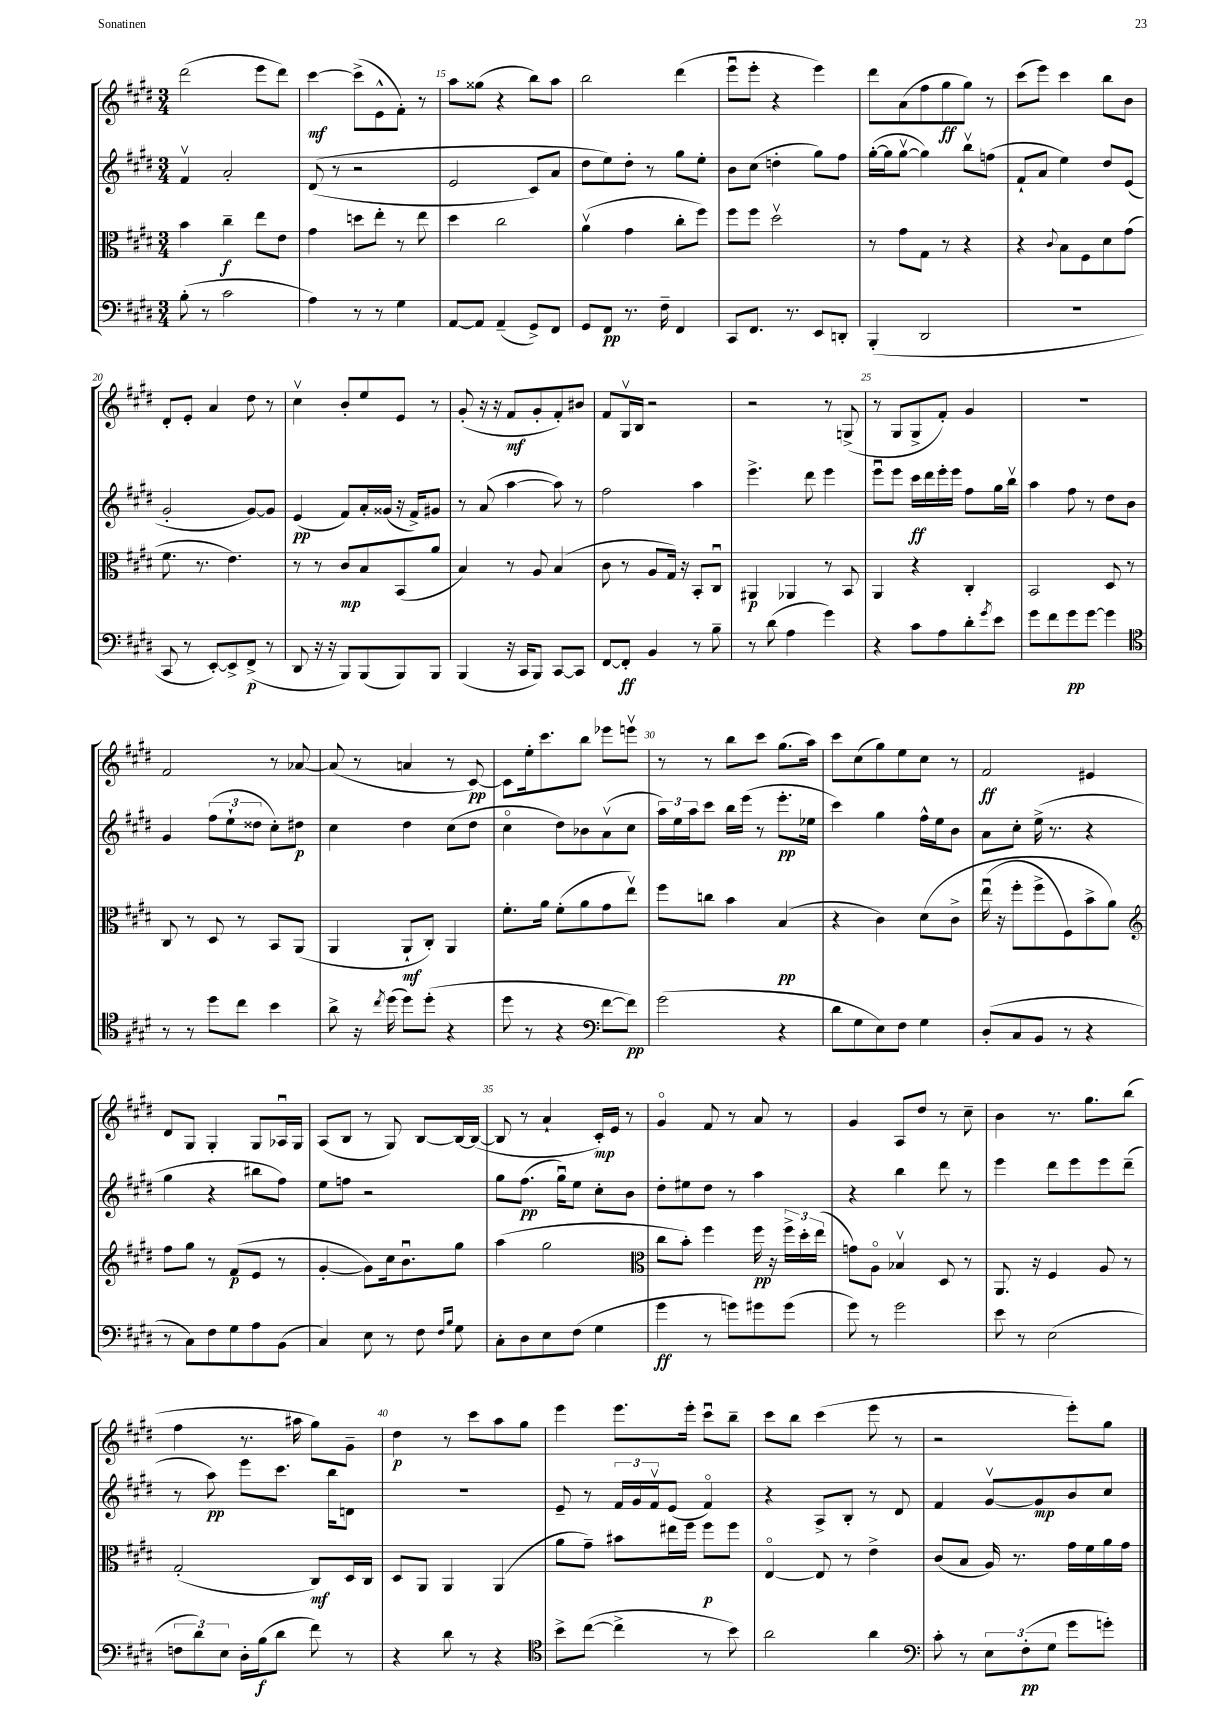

**kern	**dynam	**kern	**dynam	**kern	**dynam	**kern	**dynam
*part4	*part4	*part3	*part3	*part2	*part2	*part1	*part1
*staff4	*staff4	*staff3	*staff3	*staff2	*staff2	*staff1	*staff1
*clefF4	*	*clefC3	*	*clefG2	*	*clefG2	*
*k[f#c#g#d#]	*	*k[f#c#g#d#]	*	*k[f#c#g#d#]	*	*k[f#c#g#d#]	*
*M3/4	*	*M3/4	*	*M3/4	*	*M3/4	*
=13	=13	=13	=13	=13	=13	=13	=13
(8B'\	.	4b\	.	4f#v/	.	(2ddd#\	.
8r	.	.	.	.	.	.	.
2c#\	.	4cc#~\	f	2a'/	.	.	.
.	.	8ee\L	.	.	.	8eee\L	.
.	.	8e\J	.	.	.	8ddd#\J)	.
=14	=14	=14	=14	=14	=14	=14	=14
4A\)	.	4g#\	.	((8d#/	.	[4ccc#\	mf
.	.	.	.	8r	.	.	.
8r	.	8ddn\L	.	2r	.	(8ccc#^\L]	.
8r	.	8ee'\J	.	.	.	8e^^\	.
4G#\	.	8r	.	.	.	8f#'\J)	.
.	.	8ee\	.	.	.	8r	.
=15	=15	=15	=15	=15	=15	=15	=15
[8AA/L	.	4dd#\	.	2e/	.	8aa\L	.
8AA/J]	.	.	.	.	.	(8gg##X\J	.
(4AA~/	.	2cc#\	.	.	.	4r	.
8GG#^/L)	.	.	.	8c#/L)	.	8bb\L)	.
8FF#/J	.	.	.	8a/J	.	8aa\J	.
=16	=16	=16	=16	=16	=16	=16	=16
8GG#/L	.	(4av\	.	8dd#\L	.	2bb\	.
8FF#/J	pp	.	.	8ee\)	.	.	.
8.r	.	4g#\	.	8dd#'\J	.	.	.
.	.	.	.	8r	.	.	.
16F#~\	.	.	.	.	.	.	.
4FF#/	.	8cc#'\L	.	8gg#\L	.	(4ddd#\	.
.	.	8ff#\J)	.	8ee'\J	.	.	.
=17	=17	=17	=17	=17	=17	=17	=17
8CC#/L	.	8ff#\L	.	8b\L	.	8eeeu\L	.
8.FF#/J	.	8ff#\J	.	(8cc#\J	.	8eee'\J	.
.	.	2dd#v\	.	4ddn'\	.	4r	.
8.r	.	.	.	.	.	.	.
8EE/L	.	.	.	8gg#\L)	.	4eee\)	.
8DDn'/J	.	.	.	8ff#\J	.	.	.
=18	=18	=18	=18	=18	=18	=18	=18
(4BBB'/	.	8r	.	([16gg#'\LL	.	8ddd#\L	.
.	.	.	.	16gg#\J]	.	.	.
.	.	8g#\L	.	[8gg#v\J	.	(8a\	.
2DD#/	.	8G#\J	.	4gg#\])	.	8ff#\	.
.	.	8r	.	.	.	8gg#\	ff
.	.	4r	.	8bbv\L	.	8gg#\J)	.
.	.	.	.	(8ffn\J	.	8r	.
=19	=19	=19	=19	=19	=19	=19	=19
2.r	.	4r	.	8f#`/L	.	(8ccc#\L	.
.	.	.	.	8a/J	.	8eee\J)	.
.	.	8qqc#/	.	.	.	.	.
.	.	8B\L	.	4ee\)	.	4ccc#\	.
.	.	8F#\	.	.	.	.	.
.	.	8d#\	.	8dd#/L	.	8bb\L	.
.	.	(8g#\J	.	(8e/J	.	8b\J	.
!!LO:LB:g=z
=20	=20	=20	=20	=20	=20	=20	=20
8CC#/	.	8.f#\	.	2g#'/	.	8d#'/L	.
8r	.	.	.	.	.	8e'/J	.
.	.	8.r	.	.	.	.	.
[8EE'/L)	.	.	.	.	.	4a/	.
8EE^/]	.	4.e\)	.	.	.	.	.
(8FF#^/J	p	.	.	[8g#/L)	.	8dd#\	.
8r	.	.	.	8g#/J]	.	8r	.
=21	=21	=21	=21	=21	=21	=21	=21
8DD#/	.	8r	.	(4e/	pp	4cc#v\	.
16r	.	8r	.	.	.	.	.
16r	.	.	.	.	.	.	.
8BBB/L)	.	8c#/L	mp	8f#/L)	.	8b'/L	.
(8BBB/	.	8B/	.	16a'/L	.	8ee/	.
.	.	.	.	(16g##X/JJ	.	.	.
8BBB/)	.	(8BB/	.	16r	.	8e/J	.
.	.	.	.	16f#^/KL)	.	.	.
8BBB/J	.	8a/J	.	8g#X/J	.	8r	.
=22	=22	=22	=22	=22	=22	=22	=22
(4BBB/	.	4B/)	.	8r	.	(8g#'/	.
.	.	.	.	(8a/	.	16r	.
.	.	.	.	.	.	16r	.
16r	.	8r	.	[4aa\	.	8f#/L	mf
16CC#/KL	.	.	.	.	.	.	.
8BBB/J)	.	8A/	.	.	.	8g#'/	.
[8CC#/L	.	(4B/	.	8aa\])	.	8f#'/)	.
8CC#/J]	.	.	.	8r	.	8b#X/J	.
=23	=23	=23	=23	=23	=23	=23	=23
[8FF#/L	.	8c#\	.	2ff#\	.	8f#/L	.
8FF#'/J]	ff	8r	.	.	.	16G#v/L	.
.	.	.	.	.	.	16B/JJ	.
4BB/	.	8A/L	.	.	.	2r	.
.	.	16G#/Jk)	.	.	.	.	.
.	.	16r	.	.	.	.	.
8r	.	8BB'/L	.	4aa\	.	.	.
8B~\	.	8C#u/J	.	.	.	.	.
=24	=24	=24	=24	=24	=24	=24	=24
8r	.	4AA#X/	p	4.eee^\	.	2r	.
(8d#\	.	.	.	.	.	.	.
4A\	.	4AA-X/	.	.	.	.	.
.	.	.	.	8ddd#\	.	.	.
4g#\)	.	8r	.	4eee\	.	8r	.
.	.	8BB/	.	.	.	(8Gn^/	.
=25	=25	=25	=25	=25	=25	=25	=25
4r	.	4AA/	.	8eeeu\L	.	8r	.
.	.	.	.	8eee\J	.	8G#/L	.
8c#\L	.	4r	.	16ccc#\LL	ff	8G#^/	.
.	.	.	.	16ddd#\	.	.	.
8A\	.	.	.	16eee'\	.	8f#'/J)	.
.	.	.	.	16eee\JJ	.	.	.
8d#'\	.	4C#'/	.	8ff#\L	.	4g#/	.
8qg#/	.	.	.	.	.	.	.
8e\J	.	.	.	16gg#\L	.	.	.
.	.	.	.	16bbv\JJ	.	.	.
=26	=26	=26	=26	=26	=26	=26	=26
8g#\L	.	2BB/	.	4aa\	.	2.r	.
8f#\	.	.	.	.	.	.	.
8g#\	pp	.	.	8ff#\	.	.	.
[8g#\J	.	.	.	8r	.	.	.
4g#\]	.	8D#/	.	8dd#\L	.	.	.
.	.	8r	.	8b\J	.	.	.
!!LO:LB:g=z
=27	=27	=27	=27	=27	=27	=27	=27
*clefC4	*	*	*	*	*	*	*
8r	.	8C#/	.	4g#/	.	2f#/	.
8r	.	8r	.	.	.	.	.
8dd#\L	.	8D#/	.	(12ff#\L	.	.	.
.	.	.	.	12ee`\	.	.	.
8cc#\J	.	8r	.	.	.	.	.
.	.	.	.	12dd##X\J	.	.	.
4b\	.	8BB/L	.	8cc#'\L)	.	8r	.
.	.	(8AA/J	.	8dd#X\J	p	[8a-X/	.
=28	=28	=28	=28	=28	=28	=28	=28
8a^\	.	4AA/	.	4cc#\	.	(8a-/]	.
16r	.	.	.	.	.	8r	.
8qcc#/	.	.	.	.	.	.	.
(16dd#\	.	.	.	.	.	.	.
8dd#\L)	.	8AA`/L	mf	4dd#\	.	4an/	.
(8dd#'\J	.	8C#'/J)	.	.	.	.	.
4r	.	4AA/	.	(8cc#\L	.	8r	.
.	.	.	.	8dd#\J	.	[8c#/)	pp
=29	=29	=29	=29	=29	=29	=29	=29
8dd#\	.	8.f#'\L	.	4cc#\	.	8c#\L]	.
8r	.	.	.	.	.	16ee'\k	.
.	.	16a\Jk	.	.	.	8.ccc#\	.
4r	.	(8f#'\L	.	8dd#\L)	.	.	.
.	.	8a\	.	8b-X\	.	8bb\J	.
*clefF4	*	*	*	*	*	*	*
[8f#\L	.	8g#\	.	(8av\	.	8eee-X\L	.
8f#\J])	pp	8eev\J)	.	8cc#\J	.	8eeenv\J	.
=30	=30	=30	=30	=30	=30	=30	=30
(2g#\	.	8ff#\L	.	24aa\LL)	.	8r	.
.	.	.	.	24ee\	.	.	.
.	.	.	.	24aa\J	.	.	.
.	.	8ccn\J	.	8ccc#\J	.	8r	.
.	.	4b\	.	16bb\LL	.	8bb\L	.
.	.	.	.	(16eee\JJ	.	.	.
.	.	.	.	8r	.	8ccc#\J	.
4r	.	(4B/	pp	8.eee'\L	pp	(8.gg#\L	.
.	.	.	.	16ee-X\Jk	.	16aa\Jk)	.
=31	=31	=31	=31	=31	=31	=31	=31
8d#\L	.	4r	.	4ccc#\)	.	8ccc#\L	.
8G#\	.	.	.	.	.	(8cc#\	.
8E\)	.	4c#\)	.	4gg#\	.	8gg#\)	.
8F#\J	.	.	.	.	.	8ee\	.
4G#\	.	(8d#\L	.	16ff#^^\LL	.	8cc#\J	.
.	.	.	.	16ee\J	.	.	.
.	.	8c#^\J	.	8b\J	.	8r	.
=32	=32	=32	=32	=32	=32	=32	=32
(8D#'/L	.	(16eeu\	.	8a\L	.	2f#/	ff
.	.	16r	.	.	.	.	.
8C#/	.	8ff#'\L	.	8cc#'\J	.	.	.
8BB/J	.	8ff#^\	.	(16ee^\	.	.	.
.	.	.	.	8.r	.	.	.
8r	.	8F#\)	.	.	.	.	.
4r	.	8b^\	.	4r	.	4e#X/	.
.	.	8a\J)	.	.	.	.	.
!!LO:LB:g=z
=33	=33	=33	=33	=33	=33	=33	=33
*	*	*clefG2	*	*	*	*	*
8r	.	8ff#\L	.	4gg#\	.	8d#/L	.
8C#\L)	.	8gg#\J	.	.	.	8G#/J	.
8F#\	.	8r	.	4r	.	4G#'/	.
8G#\	.	(8f#/L	p	.	.	.	.
8A\	.	8e/J	.	8bb#X\L	.	8G#/L	.
(8BB\J	.	8r	.	8ff#\J)	.	16A-Xu/L	.
.	.	.	.	.	.	16G#/JJ	.
=34	=34	=34	=34	=34	=34	=34	=34
4C#/)	.	[4g#'/	.	8ee\L	.	(8A/L	.
.	.	.	.	8ffn\J	.	8B/J	.
8E\	.	8g#\L])	.	2r	.	8r	.
8r	.	16cc#\k	.	.	.	8G#/)	.
.	.	8.bu\	.	.	.	.	.
8F#\	.	.	.	.	.	[8B/L	.
16qqF#/LL	.	.	.	.	.	.	.
16qqB/JJ	.	.	.	.	.	.	.
8G#\	.	8gg#\J	.	.	.	16B/L_	.
.	.	.	.	.	.	(16B/JJ_	.
=35	=35	=35	=35	=35	=35	=35	=35
8C#'\L	.	(4aa\	.	8gg#\L	.	8B/]	.
8D#\	.	.	.	(8.ff#\J	pp	8r	.
8E\	.	2gg#\	.	.	.	4a`/	.
.	.	.	.	16gg#u\KL)	.	.	.
(8F#\J	.	.	.	8ee\J	.	.	.
4G#\	.	.	.	8cc#'\L	.	16c#'/LL)	mp
.	.	.	.	.	.	16e/JJ	.
.	.	.	.	8b\J	.	8r	.
=36	=36	=36	=36	=36	=36	=36	=36
*	*	*clefC3	*	*	*	*	*
4g#\	ff	8cc#\L	.	8dd#'\L	.	4g#/	.
.	.	8b'\J)	.	8ee#X\	.	.	.
8r	.	4ff#\	.	8dd#\J	.	8f#/	.
8gn\L)	.	.	.	8r	.	8r	.
8g#X\	.	16ff#\	pp	4aa\	.	8a/	.
.	.	16r	.	.	.	.	.
(8g#\J	.	24ff#^\LL	.	.	.	8r	.
.	.	24dd#'\	.	.	.	.	.
.	.	(24ee\JJ	.	.	.	.	.
=37	=37	=37	=37	=37	=37	=37	=37
8g#\)	.	8gn\L)	.	4r	.	4g#/	.
8r	.	8A\J	.	.	.	.	.
2g#\	.	4B-Xv/	.	4bb\	.	8A/L	.
.	.	.	.	.	.	8dd#/J	.
.	.	8D#/	.	8ddd#\	.	8r	.
.	.	8r	.	8r	.	8cc#~\	.
=38	=38	=38	=38	=38	=38	=38	=38
8e\	.	8.AA/	.	4eee\	.	4b\	.
8r	.	.	.	.	.	.	.
.	.	16r	.	.	.	.	.
(2E\	.	4F#/	.	8ddd#\L	.	8.r	.
.	.	.	.	8eee\	.	.	.
.	.	.	.	.	.	8.gg#\L	.
.	.	8A/	.	8eee\	.	.	.
.	.	8r	.	(8ddd#~\J	.	(8bb\J	.
!!LO:LB:g=z
=39	=39	=39	=39	=39	=39	=39	=39
12Fn\L	.	(2G#'/	.	8r	.	4ff#\	.
12d#\)	.	.	.	.	.	.	.
.	.	.	.	8aa\)	pp	.	.
12E\J	.	.	.	.	.	.	.
16D#'\LL	.	.	.	8eee\L	.	8.r	.
(16B\J	f	.	.	.	.	.	.
8d#\J	.	.	.	8.ccc#\J	.	.	.
.	.	.	.	.	.	16aa#X\	.
8f#\)	.	8C#/L)	mf	.	.	8gg#\L)	.
.	.	.	.	16bb\KL	.	.	.
8r	.	16D#/L	.	8dn\J	.	8g#~\J	.
.	.	16C#/JJ	.	.	.	.	.
=40	=40	=40	=40	=40	=40	=40	=40
4r	.	8D#/L	.	2.r	.	4dd#\	p
.	.	8AA/J	.	.	.	.	.
8d#\	.	4AA/	.	.	.	8r	.
8r	.	.	.	.	.	8ccc#\L	.
4r	.	(4AA/	.	.	.	8aa\	.
.	.	.	.	.	.	8gg#\J	.
=41	=41	=41	=41	=41	=41	=41	=41
*clefC4	*	*	*	*	*	*	*
8b^\L	.	8a\L	.	8e~/	.	4eee\	.
([8cc#\J	.	8g#~\J)	.	8r	.	.	.
4cc#^\]	.	8b#X\L	.	24f#/LL	.	8.eee\L	.
.	.	.	.	24g#/	.	.	.
.	.	.	.	24f#v/J	.	.	.
.	.	16ee#X\L	.	(8e/J	.	.	.
.	.	16ff#\JJ	.	.	.	16eee'\Jk	.
8r	.	8ff#\L	p	4f#/)	.	8ccc#u\L	.
8b\)	.	8ff#\J	.	.	.	8bb~\J	.
=42	=42	=42	=42	=42	=42	=42	=42
2a\	.	[4E/	.	4r	.	8ccc#\L	.
.	.	.	.	.	.	8bb\J	.
.	.	8E/]	.	8A^/L	.	(4ccc#\	.
.	.	8r	.	8B'/J	.	.	.
4a\	.	4e^\	.	8r	.	8eee\	.
.	.	.	.	8d#/	.	8r	.
=43	=43	=43	=43	=43	=43	=43	=43
*clefF4	*	*	*	*	*	*	*
8c#'\	.	(8c#/L	.	4f#/	.	2r	.
8r	.	8B/J	.	.	.	.	.
12E\L	.	16A/)	.	[8g#v/L	.	.	.
.	.	8.r	.	.	.	.	.
(12F#'\	pp	.	.	.	.	.	.
.	.	.	.	8g#/]	mp	.	.
12G#\J	.	.	.	.	.	.	.
8g#\L	.	16g#\LL	.	8b/	.	8eee'\L)	.
.	.	16f#\	.	.	.	.	.
8gn'\J)	.	16a\	.	8cc#/J	.	8gg#\J	.
.	.	16g#\JJ	.	.	.	.	.
==	==	==	==	==	==	==	==
*-	*-	*-	*-	*-	*-	*-	*-
